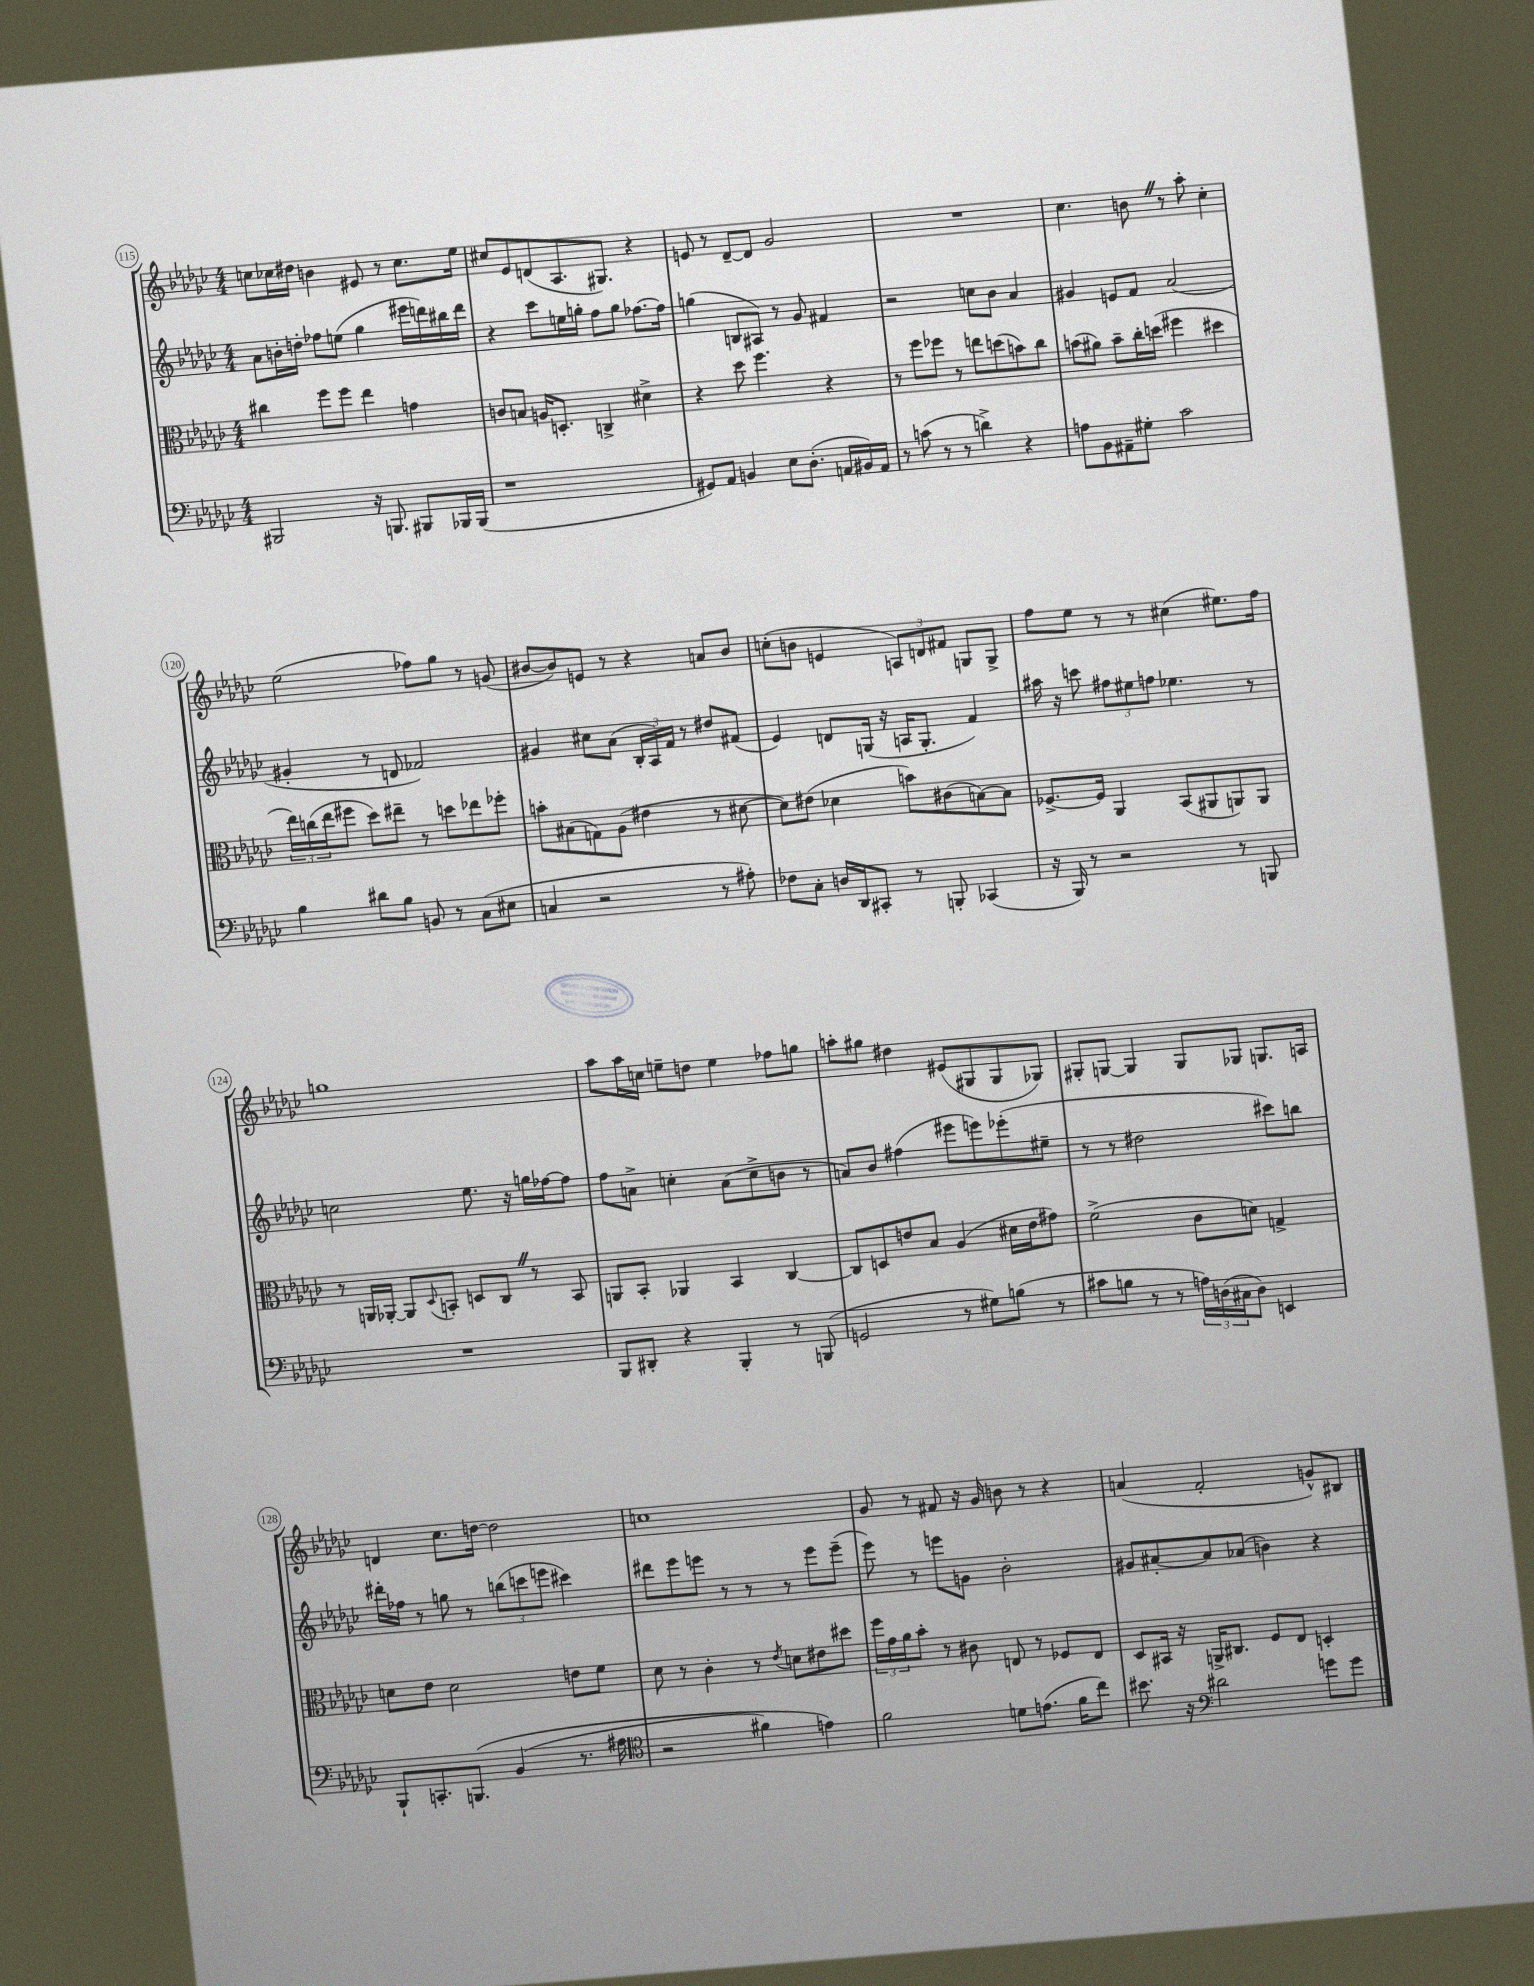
<<
\new StaffGroup <<
\new Staff = "s0" {
    \clef treble \key ges \major \numericTimeSignature \time 4/4
    c''8 ces''16 dis''16 b'4 eis'8 r8 ces''8. ees''16 |
    cis''8 ees'8 d'8( aes8. gis8.) r4 |
    e'8 r8 des'8~-- des'8 ges'2 |
    R1 |
    ces''4. b'8 \once \override BreathingSign.text = \markup { \musicglyph "scripts.caesura.straight" } \breathe r8 aes''8-. ces''4-. |
    ees''2( fes''8) ges''8 r8 g'8( |
    bis'8~ bis'8) e'8 r8 r4 a'8 bis'8 |
    c''8-.( b'8 e'4 \tuplet 3/2 { a8) d'8 fis'8 } g8 g8-> |
    f''8 ees''8 r8 r8 cis''4( eis''8.) f''16 |
    g''1 |
    aes''8 aes''16 c''16 e''8-- d''8 e''4 fes''8 g''8 |
    a''8-. gis''8 dis''4 eis'8( gis8 gis8 ges8) |
    gis8-. g8~ g4 g8 ges8 g8. a16 |
    d'4 ces''8. d''16~ d''2 |
    c''1 |
    ges'8 r8 fis'8 r16 ges'16 b'8 r8 r4 |
    a'4( f'2-. g'8-^) bis8 \bar "|." |
}
\new Staff = "s1" {
    \clef treble \key ges \major \numericTimeSignature \time 4/4
    aes'8 b'16-. d''16-. fes''8 e''8( ges''4 eis'''16 d'''16) bis''16 d'''16 |
    r4 ces'''8 e''16 g''16-. f''8 g''8 fes''8.~ fes''16 |
    g''4( b8 ais8) r8 ges'8 fis'4 |
    r2 c''8 bes'8 aes'4 |
    gis'4 e'8 f'8 aes'2( |
    gis'4-. r8 d'8 fes'2) |
    gis'4 cis''8 aes'8( \tuplet 3/2 { bes16-. aes16) f'16 } r8 dis''8 fis'8( |
    ees'4) d'8 g16( r16 a16 g8.-. f'4) |
    ais''16 r16 c'''8 \tuplet 3/2 { fis''8 eis''8 f''8 } ees''4. r8 |
    c''2 ees''8. r16 g''16 fes''16~ fes''8 |
    f''8 a'8-> c''4-. a'8( c''8-> b'8 r8 |
    a'8) bes'8 fis''4( eis'''8 e'''8) ees'''8-.( eis''8-- |
    r8 r8 dis''2 cis'''8) b''8 |
    dis'''16-. fes''16 r8 g''8 r8 \tuplet 3/2 { b''8( c'''8 e'''8 } cis'''4) |
    dis'''8 ees'''8 e'''8 r8 r8 r8 e'''8 e'''8--( |
    ees'''8) r8 e'''8 g'8 bes'2-. |
    gis'8 ais'8~-. ais'8 aes'8( b'4) r4 \bar "|." |
}
\new Staff = "s2" {
    \clef alto \key ges \major \numericTimeSignature \time 4/4
    cis''4 f''8 f''8 ees''4 g'4 |
    c'8 b8 a16 d8.-. c4-> dis'4-> |
    r4 des''8 f''4. r4 |
    r8 f''8 fes''8 r8 e''8 d''8( b'8) ces''8 |
    b'8( ais'8) b'8-- ces''16-. d''16( fis''4 dis''4 |
    \tuplet 3/2 { ees''16) c''16( ees''16 } fis''8 des''8) eis''8-- r8 d''8 ees''8 fes''8-. |
    b'8-. bis8( g8) aes8( eis'4 r8 dis'8~ |
    dis'8) eis'8( des'4 b'8) cis'8( b8~) b8 |
    fes8.~-> fes16 aes,4 bes,8( ais,8 a,8) a,8 |
    r8 a,16 aes,16~-. aes,8 \appoggiatura { des8 } b,8-. d8 ces8 \once \override BreathingSign.text = \markup { \musicglyph "scripts.caesura.straight" } \breathe r8 b,8 |
    a,8 bes,8-. aes,4 bes,4 ces4~ |
    ces8 d8 e'8 bes8 aes4( dis'16 e'16 gis'8) |
    f'2->( ces'8 d'8) g4-> |
    d'8 ees'8 d'2 e'8 f'8 |
    des'8 r8 ces'4-. r8 \acciaccatura { ees'8 } d'8 eis'8 dis''8 |
    \tuplet 3/2 { f''16 ges'16 aes'16 } bes'8-. r8 cis'8 e8 r8 fes8 e8 |
    des8 bis,16 r16 a,16-> cis8. f8 ees8 d4-. \bar "|." |
}
\new Staff = "s3" {
    \clef bass \key ges \major \numericTimeSignature \time 4/4
    bis,,2 r16 b,,8. bis,,8 bes,,16 bes,,16( |
    r1 |
    gis,8) aes,8 b,4 ees8 des8.-.( a,16 bis,16) a,16 |
    r8 c'8( r8 r8 d'4->) r4 |
    a8 bes,8 ais,8-- gis8-. ces'2 |
    bes4 dis'8 bes8 b,8 r8 ces8( eis8 |
    c4 r2 r8 ais8-.) |
    fes8 ces8-. d16 des,16 cis,8-. r8 b,,8-. ces,4( |
    r16 bes,,16) r8 r2 r8 b,,8 |
    R1 |
    bes,,8 dis,8-. r4 bes,,4-. r8 b,,8( |
    g,2 r8 gis8) b8( r8 |
    cis'8 b8 r8 r8 \tuplet 3/2 { a16) d16( cis16 } d8) e,4 |
    bes,,8-! c,8.-. b,,8.\( bes,4( r8. ais16 |
    \clef tenor r2 fis'4) e'4\) |
    f'2 d'8 e'8.( f'16 ces''8) |
    bis'8. r16 \clef bass dis'2 g'8 g'8 \bar "|." |
}
>>
>>
\layout { \context { \Score currentBarNumber = #115 \override BarNumber.stencil = #(make-stencil-circler 0.1 0.3 ly:text-interface::print) } }
